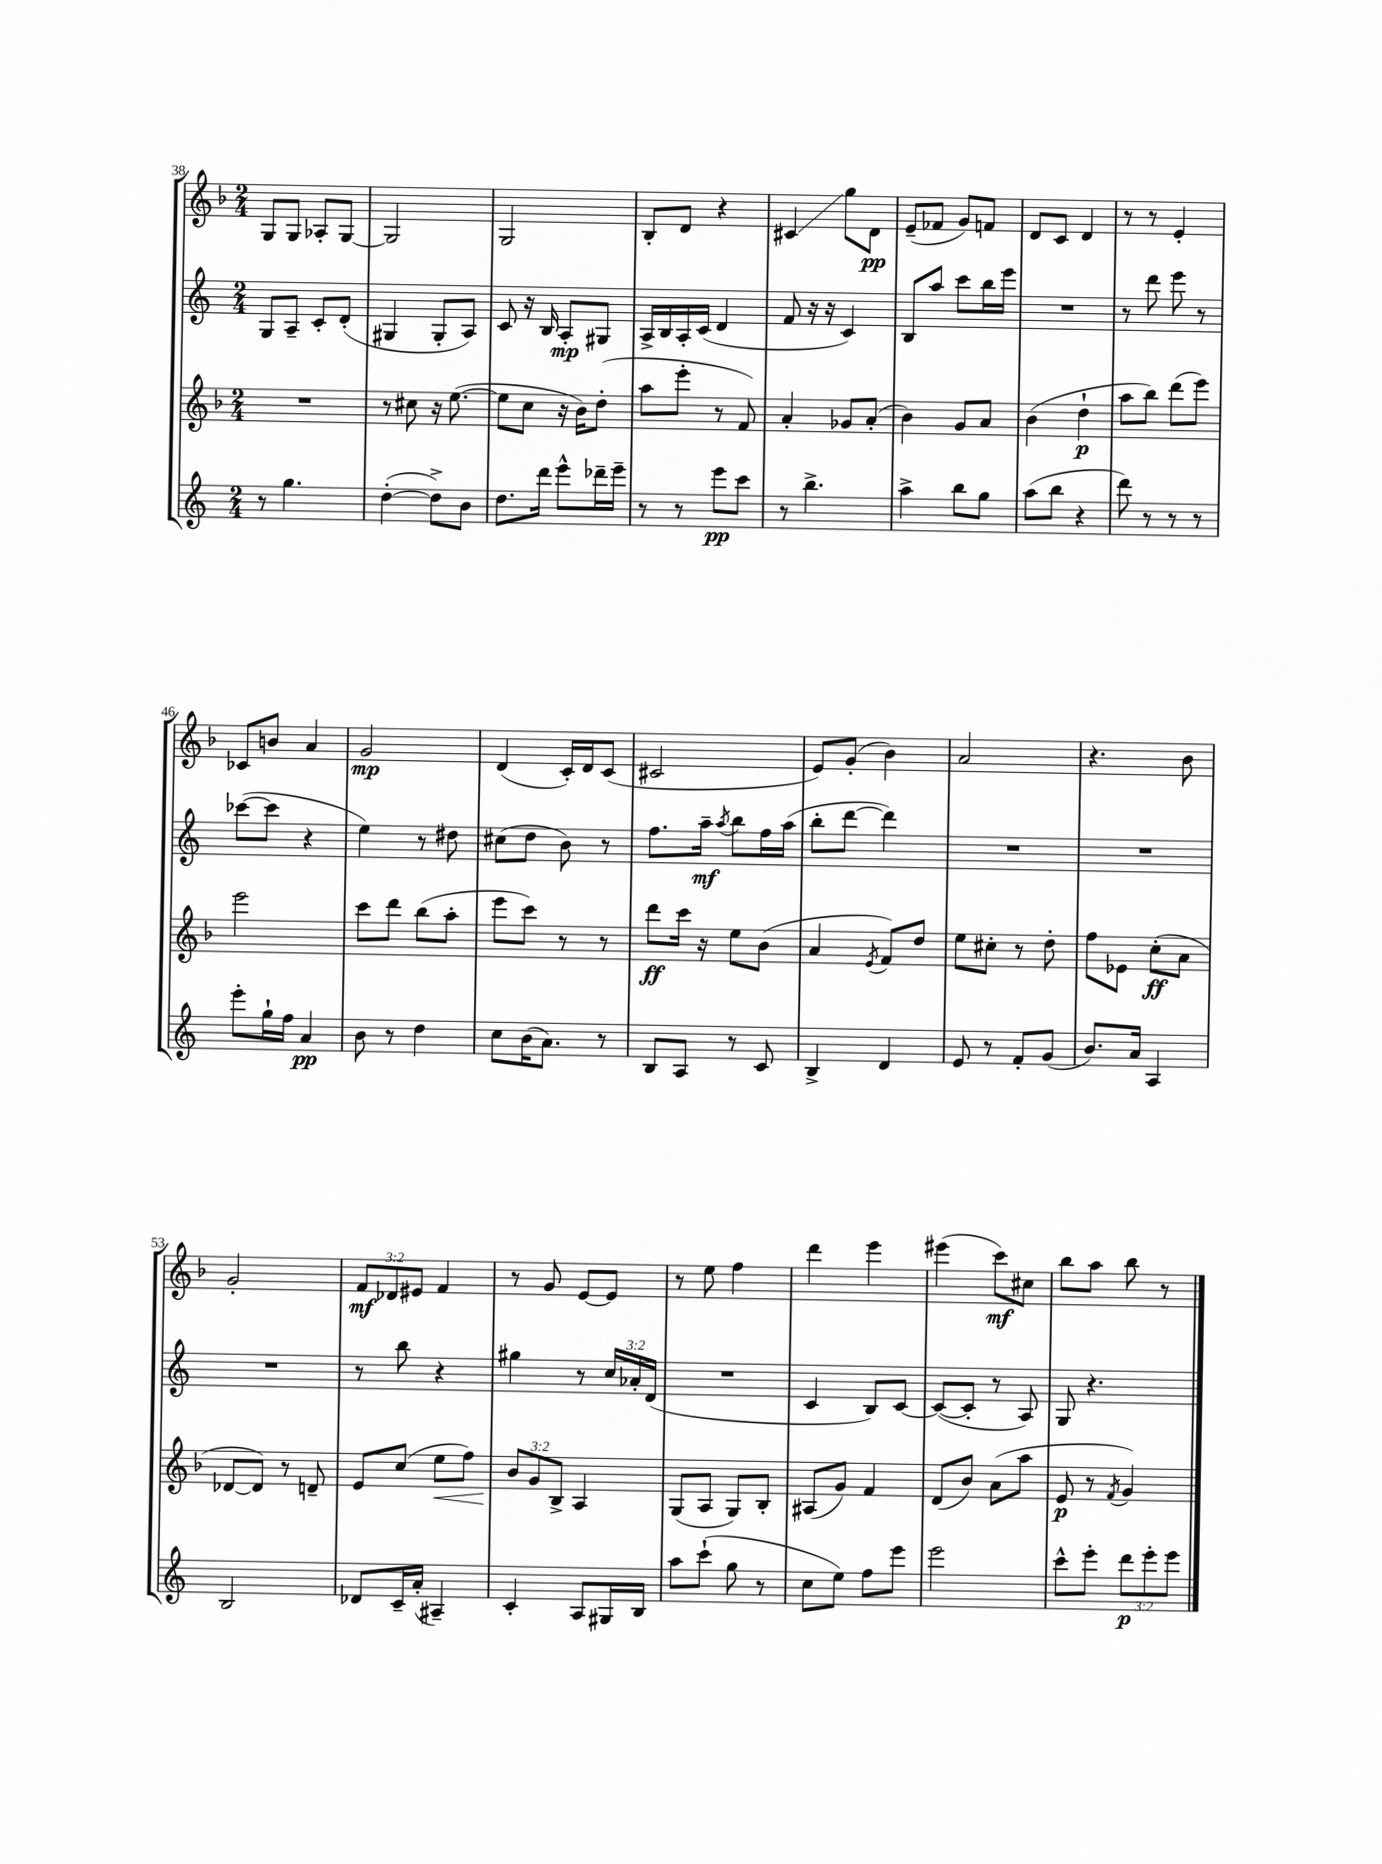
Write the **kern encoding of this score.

**kern	**kern	**kern	**kern
*staff4	*staff3	*staff2	*staff1
*clefG2	*clefG2	*clefG2	*clefG2
*k[]	*k[b-]	*k[]	*k[b-]
*M2/4	*M2/4	*M2/4	*M2/4
8r	2r	8G/L	8G/L
4.gg\	.	8A~/J	8G/J
.	.	8c'/L	8A-'/L
.	.	(8d'/J	[8G/J
=	=	=	=
([4dd'\	8r	4G#/	2G/]
.	8cc#\	.	.
8dd^\]L)	16r	8G#'/L	.
.	([8.ee\	.	.
8b\J	.	8A/J)	.
=	=	=	=
8.dd\L	8ee\]L	8c/	2G/
.	8cc\J	16r	.
16ddd\Jk	.	16B/	.
8eee^^\L	16r	8A'/L	.
.	16b-\LK)	.	.
16ddd-~\L	(8dd'\J	8G#/J	.
16eee~\JJ	.	.	.
=	=	=	=
8r	8aa\L	16A^/LL	8B-'/L
.	.	16B/	.
8r	8eee'\J	16A'/	8d/J
.	.	(16c/JJ	.
8eee\L	8r	4d/	4r
8ccc\J	8f/)	.	.
=	=	=	=
8r	4a'/	8f/	4c#/
4.bb^\	.	16r	.
.	.	16r	.
.	8g-/L	4c/)	8gg\L
.	(8a'/J	.	8d\J
=	=	=	=
4aa^\	4b-\)	8B/L	(8e~/L
.	.	8aa/J	8f-/J
8bb\L	8g/L	8ccc\L	8g/L)
8gg\J	8a/J	16bb\L	8f/J
.	.	16eee\JJ	.
=	=	=	=
(8aa\L	(4b-\	2r	8d/L
8bb\J	.	.	8c/J
4r	4dd`\	.	4d/
=	=	=	=
8ddd\)	8aa\L	8r	8r
8r	8bb-\J)	8ddd\	8r
8r	(8ddd\L	8eee\	4e'/
8r	8eee\J)	8r	.
=	=	=	=
8eee'\L	2eee\	([8ccc-\L	8c-/L
16gg`\L	.	8ccc-\]J	8b/J
16ff\JJ	.	.	.
4a/	.	4r	4a/
=	=	=	=
8b\	8ccc\L	4ee\)	2g/
8r	8ddd\J	.	.
4dd\	(8bb-\L	8r	.
.	8aa'\J	8dd#\	.
=	=	=	=
8cc\L	8eee\L	(8cc#\L	(4d/
(16b\K	8ccc\J)	8dd\J	.
8.a\J)	.	.	.
.	8r	8b\)	16c'/LL)
.	.	.	16d/J
8r	8r	8r	(8c/J
=	=	=	=
8B/L	8ddd\L	8.ff\L	2c#/
8A/J	16ccc\Jk	.	.
.	16r	16aa~\Jk	.
.	.	8qaa/	.
8r	8ee\L	8bb\L	.
8c/	(8b-\J	16ff\L	.
.	.	(16aa\JJ	.
=	=	=	=
4B^/	4a/	8bb'\L	8e/L)
.	.	[8ddd\J	(8g'/J
.	8qe/	.	.
4d/	8f/L)	4ddd\])	4b-\)
.	8dd/J	.	.
=	=	=	=
8e/	8ee\L	2r	2a/
8r	8cc#'\J	.	.
8f'/L	8r	.	.
(8g/J	8dd'\	.	.
=	=	=	=
8.b/L)	8ff\L	2r	4.r
.	8e-\J	.	.
16a/Jk	.	.	.
4A/	(8cc'\L	.	.
.	8a\J	.	8b-\
=	=	=	=
2B/	[8d-/L	2r	2g'/
.	8d-/]J)	.	.
.	8r	.	.
.	8d~/	.	.
=	=	=	=
8d-/L	8e/L	8r	12f/L
.	.	.	12d-/
16c~/L	(8cc/J	8bb\	.
.	.	.	12e#/J
(16a'/JJ	.	.	.
4A#~/)	8ee\L	4r	4f/
.	8ff\J)	.	.
=	=	=	=
4c'/	12b-/L	4gg#\	8r
.	12g/	.	.
.	.	.	8g/
.	12B-^/J	.	.
8A/L	4A/	8r	[8e/L
16G#/L	.	24cc/LL	8e/]J
.	.	24a-'/	.
16B/JJ	.	.	.
.	.	(24d/JJ	.
=	=	=	=
8aa\L	(8G/L	2r	8r
(8ccc`\J	8A/J	.	8ee\
8gg\	8G/L)	.	4ff\
8r	8B-'/J	.	.
=	=	=	=
8cc\L	(8A#/L	4c/	4ddd\
8ee\J)	8g/J)	.	.
8ff\L	4f/	8B/L)	4eee\
8eee\J	.	[8c/J	.
=	=	=	=
2eee\	(8d/L	(8c/_L	(4eee#\
.	8b-/J)	8c'/]J	.
.	(8a\L	8r	8ccc\L)
.	8aa\J	8A/)	8cc#\J
=	=	=	=
8ccc^^\L	8e/	8G/	8bb-\L
8eee'\J	8r	4.r	8aa\J
.	8qf/	.	.
12ddd\L	4g/)	.	8bb-\
12eee'\	.	.	.
.	.	.	8r
12eee\J	.	.	.
==	==	==	==
*-	*-	*-	*-
